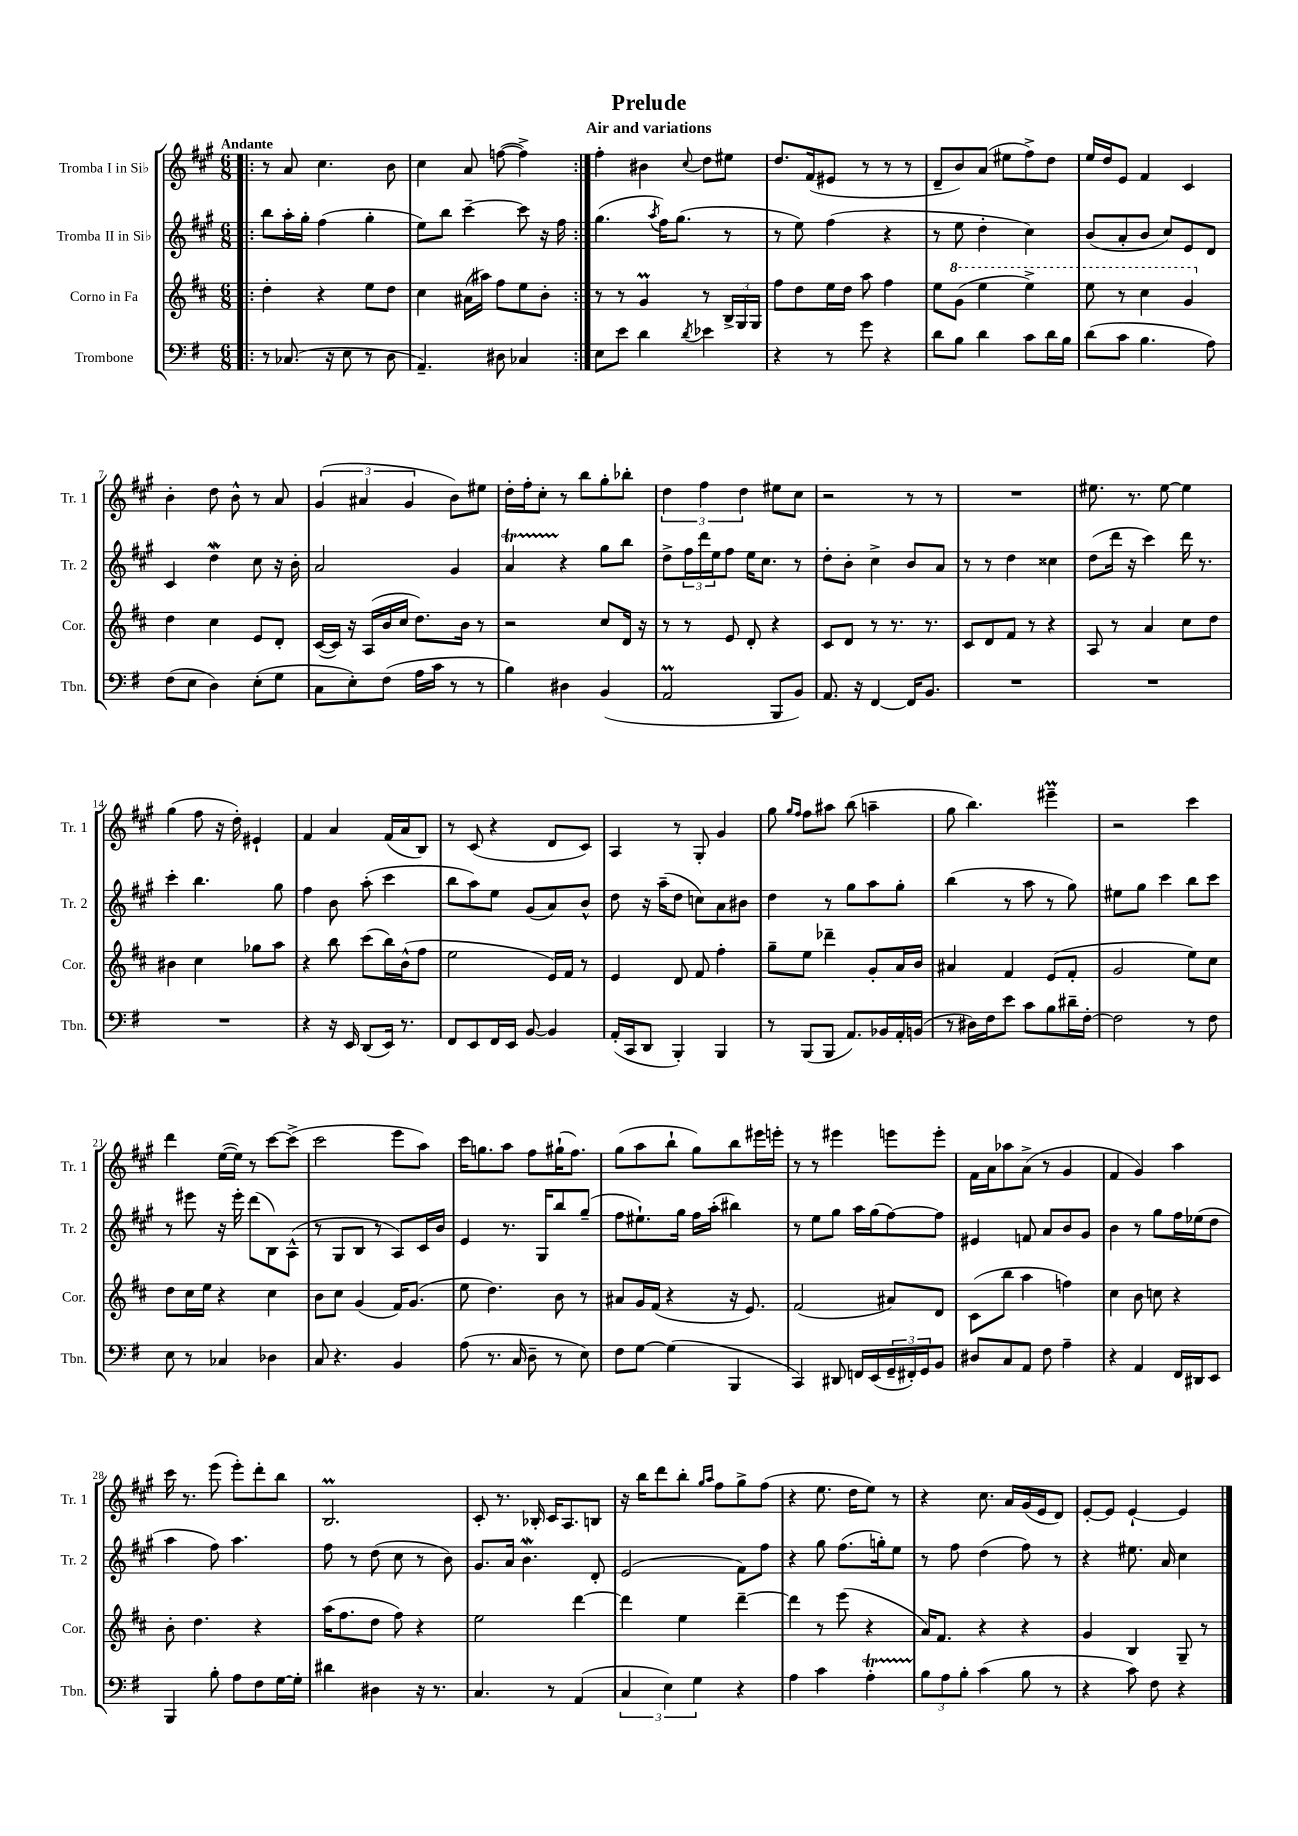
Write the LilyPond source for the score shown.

\header { title = "Prelude" subtitle = "Air and variations" }
<<
\new StaffGroup <<
\new Staff = "s0" \with { instrumentName = "Tromba I in Sib" shortInstrumentName = "Tr. 1" } {
    \clef treble \key a \major \numericTimeSignature \time 6/8 \tempo "Andante"
    \repeat volta 2 { \bar ".|:" r8 a'8 cis''4. b'8 |
    cis''4 a'8 f''8~( f''4->) | }
    fis''4-. bis'4 \appoggiatura { cis''8 } d''8 eis''8 |
    d''8. fis'16( eis'8 r8 r8 r8 |
    d'8-- b'8) a'8( eis''8 fis''8->) d''8 |
    e''16 d''16 e'8 fis'4 cis'4 |
    b'4-. d''8 b'8-^ r8 a'8 |
    \tuplet 3/2 { gis'4( ais'4 gis'4 } b'8) eis''8 |
    d''16-. fis''16-. cis''8-. r8 b''8 gis''8-. bes''8-. |
    \tuplet 3/2 { d''4 fis''4 d''4 } eis''8 cis''8 |
    r2 r8 r8 |
    R2. |
    eis''8. r8. eis''8~ eis''4 |
    gis''4( fis''8 r16 d''16-.) eis'4-! |
    fis'4 a'4 fis'16( a'16 b8) |
    r8 cis'8( r4 d'8 cis'8) |
    a4 r8 gis8-. gis'4 |
    gis''8 \grace { gis''16 fis''16 } fis''8 ais''8 b''8( a''4-- |
    gis''8 b''4.) eis'''4--\prall |
    r2 cis'''4 |
    d'''4 e''16~( e''16) r8 cis'''8~ cis'''8->( |
    cis'''2 e'''8 a''8) |
    cis'''16 g''8. a''8 fis''8 gis''16-!( fis''8.) |
    gis''8( a''8 b''8-! gis''8) b''8 eis'''16 e'''16-. |
    r8 r8 eis'''4 e'''8 e'''8-. |
    fis'16 a'16 aes''8 a'8->( r8 gis'4 |
    fis'4 gis'4) a''4 |
    cis'''16 r8. e'''8( e'''8-.) d'''8-. b''8 |
    b2.\prall |
    cis'8-. r8. bes16-. cis'16 a8. b8 |
    r16 b''16 d'''8 b''8-. \grace { gis''16 a''16 } fis''8 gis''8-> fis''8( |
    r4 e''8. d''16 e''8) r8 |
    r4 cis''8. a'16 gis'16( e'16 d'8) |
    e'8~-. e'8 e'4~-! e'4 \bar "|." |
}
\new Staff = "s1" \with { instrumentName = "Tromba II in Sib" shortInstrumentName = "Tr. 2" } {
    \clef treble \key a \major \numericTimeSignature \time 6/8
    \repeat volta 2 { \bar ".|:" b''8 a''16-. gis''16-. fis''4( gis''4-. |
    e''8) b''8 cis'''4~-- cis'''8 r16 fis''16 | }
    gis''4.( \acciaccatura { a''8 } fis''16) gis''8.( r8 |
    r8 e''8) fis''4( r4 |
    r8 e''8 d''4-. cis''4) |
    b'8( a'8-. b'8 cis''8) e'8 d'8 |
    cis'4 d''4\mordent cis''8 r16 b'16-. |
    a'2 gis'4 |
    a'4\startTrillSpan r4\stopTrillSpan gis''8 b''8 |
    d''8-> \tuplet 3/2 { fis''16 d'''16 e''16 } fis''8 e''16 cis''8. r8 |
    d''8-. b'8-. cis''4-> b'8 a'8 |
    r8 r8 d''4 cisis''4 |
    d''8( d'''16 r16 cis'''4) d'''16 r8. |
    cis'''4-. b''4. gis''8 |
    fis''4 b'8 a''8-.( cis'''4 |
    b''8 a''8) e''8 gis'8( a'8) b'8-^ |
    d''8 r16 a''16--( d''8 c''8) a'8 bis'8 |
    d''4 r8 gis''8 a''8 gis''8-. |
    b''4( r8 a''8 r8 gis''8) |
    eis''8 gis''8 cis'''4 b''8 cis'''8 |
    r8 eis'''8 r16 eis'''16-. d'''8( b8) a8-^( |
    r8 gis8 b8 r8 a8) cis'16 b'16 |
    e'4 r8. gis16 b''8 gis''8--( |
    fis''8 eis''8.-!) gis''16 fis''16 a''16-.( bis''4) |
    r8 e''8 gis''8 a''16 gis''16( fis''8~) fis''8 |
    eis'4 f'8 a'8 b'8 gis'8 |
    b'4 r8 gis''8 fis''16 ees''16( d''8 |
    a''4 fis''8) a''4. |
    fis''8 r8 d''8( cis''8 r8 b'8) |
    gis'8. a'16 b'4.\mordent d'8-. |
    e'2( fis'8) fis''8 |
    r4 gis''8 fis''8.( g''16-.) e''8 |
    r8 fis''8 d''4( fis''8) r8 |
    r4 eis''8. a'16 cis''4 \bar "|." |
}
\new Staff = "s2" \with { instrumentName = "Corno in Fa" shortInstrumentName = "Cor." } {
    \clef treble \key d \major \numericTimeSignature \time 6/8
    \repeat volta 2 { \bar ".|:" d''4-. r4 e''8 d''8 |
    cis''4 ais'16( ais''16) fis''8 e''8 b'8-. | }
    r8 r8 g'4\prall r8 \tuplet 3/2 { b16-> g16 g16 } |
    fis''8 d''8 e''16 d''16 a''8 fis''4 |
    e''8 \ottava #1 g''8( e'''4 e'''4->) |
    e'''8 r8 cis'''4 g''4 \ottava #0 |
    d''4 cis''4 e'8 d'8-. |
    cis'16~( cis'16) r16 a16( b'16 cis''16 d''8.) b'16 r8 |
    r2 cis''8 d'16 r16 |
    r8 r8 e'8 d'8-. r4 |
    cis'8 d'8 r8 r8. r8. |
    cis'8 d'8 fis'8 r8 r4 |
    a8 r8 a'4 cis''8 d''8 |
    bis'4 cis''4 ges''8 a''8 |
    r4 b''8 cis'''8( b''16) b'16-^( fis''8 |
    e''2 e'16) fis'16 r8 |
    e'4 d'8 fis'8 fis''4-. |
    g''8-- e''8 des'''4-- g'8-. a'16 b'16 |
    ais'4 fis'4 e'8( fis'8-. |
    g'2 e''8) cis''8 |
    d''8 cis''16 e''16 r4 cis''4 |
    b'8 cis''8 g'4( fis'16) g'8.( |
    e''8 d''4.) b'8 r8 |
    ais'8 g'16 fis'16( r4 r16 e'8.) |
    fis'2( ais'8) d'8 |
    cis'8( b''8 a''4 f''4) |
    cis''4 b'8 c''8 r4 |
    b'8-. d''4. r4 |
    a''16( fis''8. d''8 fis''8) r4 |
    e''2 d'''4~ |
    d'''4 e''4 d'''4~-- |
    d'''4 r8 e'''8( r4 |
    a'16) fis'8. r4 r4 |
    g'4 b4 g8-- r8 \bar "|." |
}
\new Staff = "s3" \with { instrumentName = "Trombone" shortInstrumentName = "Tbn." } {
    \clef bass \key g \major \numericTimeSignature \time 6/8
    \repeat volta 2 { \bar ".|:" r8 ces8.( r16 e8 r8 d8 |
    a,4.--) dis8 ces4 | }
    e8 e'8 d'4 \acciaccatura { d'8 } ees'4 |
    r4 r8 g'8 r4 |
    d'8 b8 d'4 c'8 d'16 b16 |
    d'8( c'8 b4. a8) |
    fis8( e8 d4) e8-.( g8 |
    c8 e8-.) fis8( a16 c'16 r8 r8 |
    b4) dis4 b,4( |
    a,2\prall b,,8 b,8) |
    a,8. r16 fis,4~ fis,16 b,8. |
    R2. |
    R2. |
    R2. |
    r4 r16 e,16 d,8( e,16) r8. |
    fis,8 e,8 fis,16 e,16 b,8~ b,4 |
    a,16-.( c,16 d,8 b,,4-.) b,,4 |
    r8 b,,8( b,,8 a,8.) bes,16 a,16-. b,16( |
    r8 dis16) fis16 e'8 c'8 b8 dis'16-- fis16~-. |
    fis2 r8 fis8 |
    e8 r8 ces4 des4 |
    c8 r4. b,4 |
    a8( r8. c16 d8-- r8 e8) |
    fis8 g8~ g4( b,,4 |
    c,4) dis,8 f,16 e,16( \tuplet 3/2 { g,16-- fis,16-.) g,16 } b,8 |
    dis8 c8 a,8 fis8 a4-- |
    r4 a,4 fis,16 dis,16 e,8 |
    b,,4 b8-. a8 fis8 g16~ g16-. |
    dis'4 dis4 r16 r8. |
    c4. r8 a,4( |
    \tuplet 3/2 { c4 e4) g4 } r4 |
    a4 c'4 a4-.\startTrillSpan |
    \tuplet 3/2 { b8\stopTrillSpan a8 b8-. } c'4( b8 r8 |
    r4 c'8) fis8 r4 \bar "|." |
}
>>
>>
